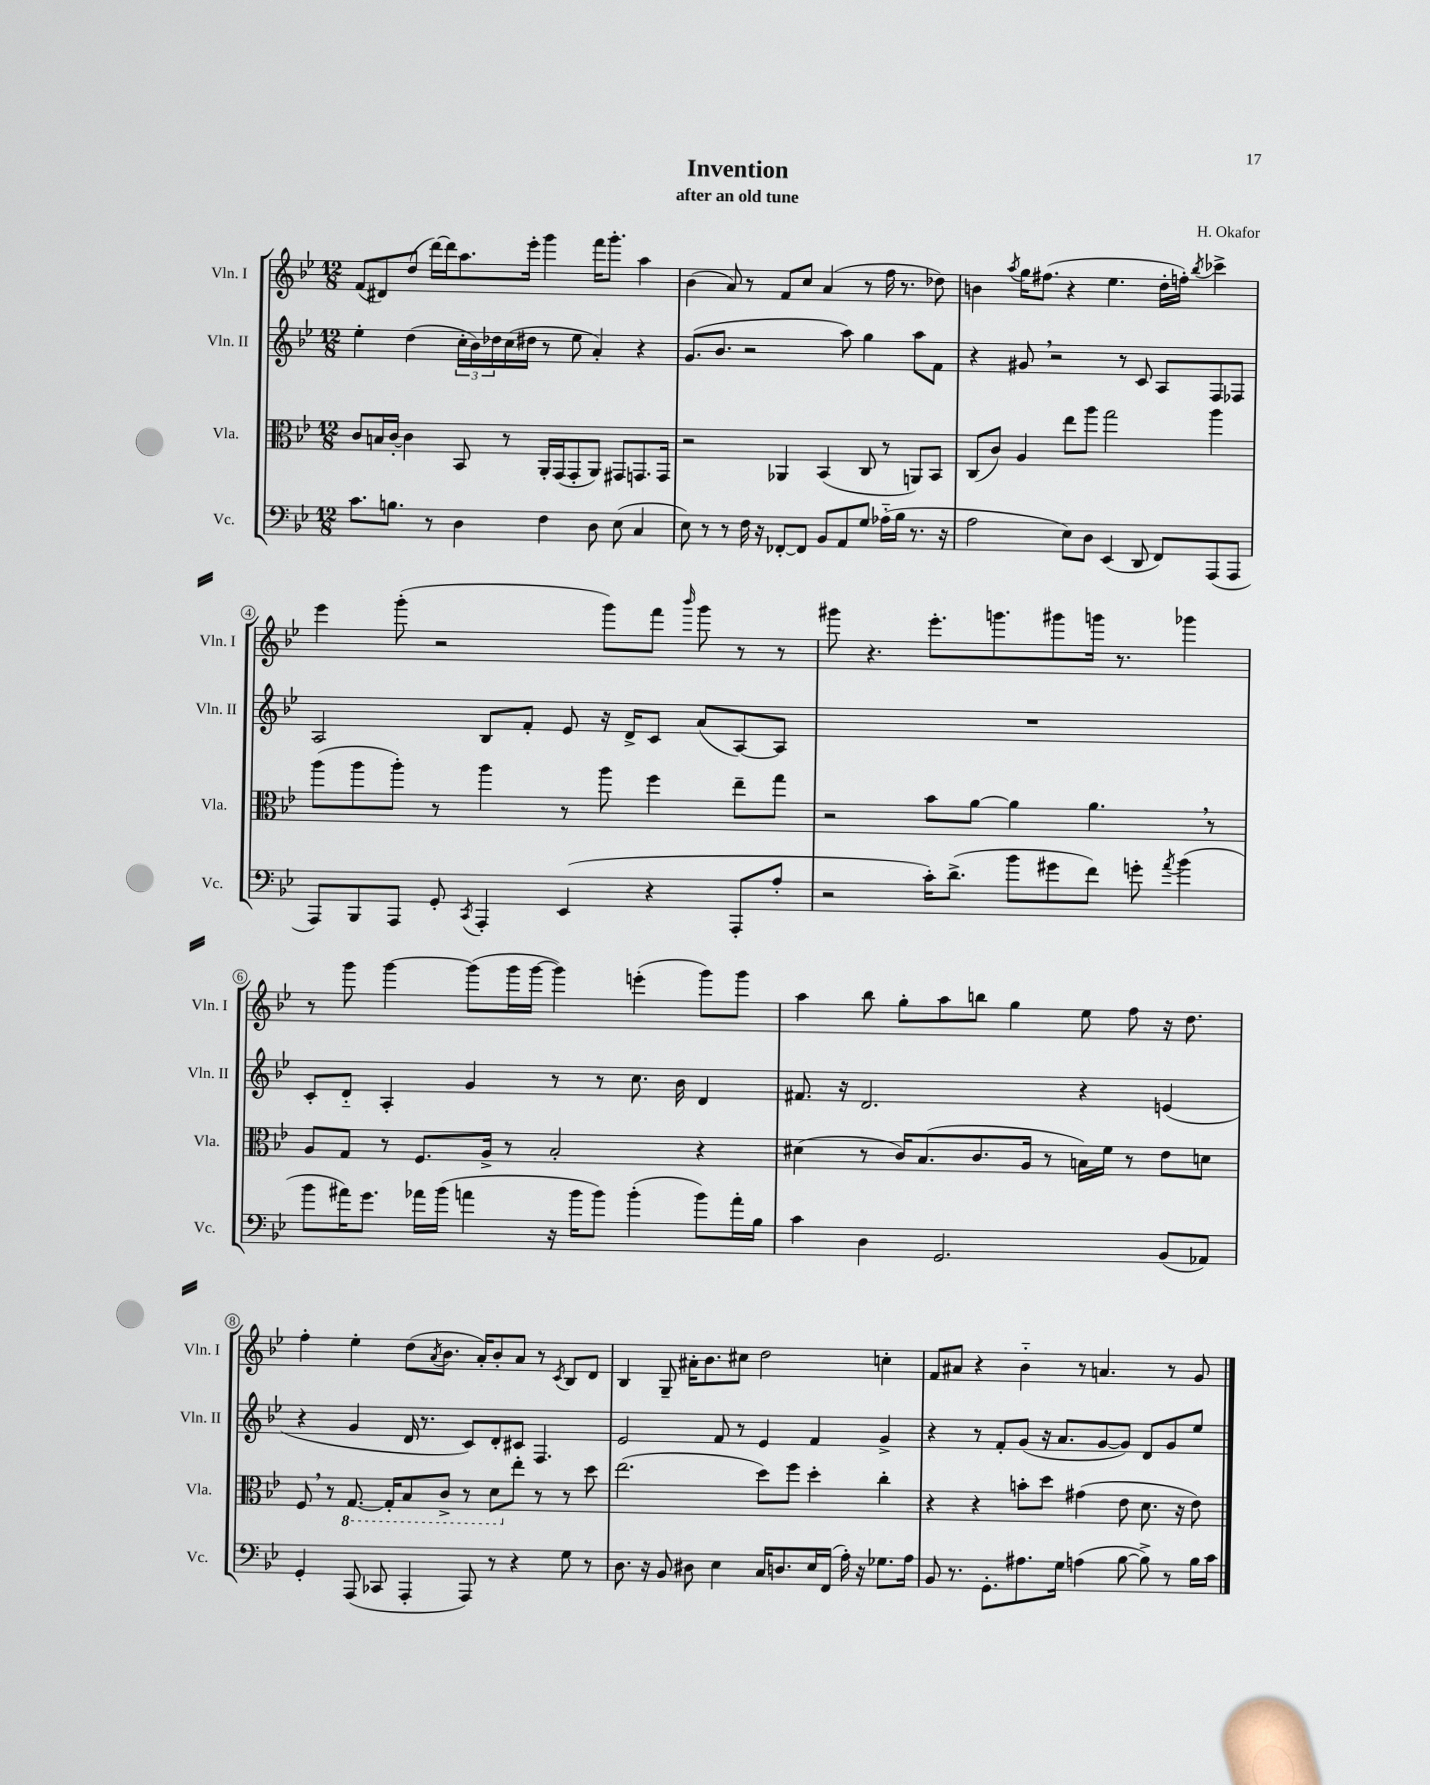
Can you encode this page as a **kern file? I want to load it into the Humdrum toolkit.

**kern	**kern	**kern	**kern
*part4	*part3	*part2	*part1
*staff4	*staff3	*staff2	*staff1
*I"Vc.	*I"Vla.	*I"Vln. II	*I"Vln. I
*I'Vc.	*I'Vla.	*I'Vln. II	*I'Vln. I
*clefF4	*clefC3	*clefG2	*clefG2
*k[b-e-]	*k[b-e-]	*k[b-e-]	*k[b-e-]
*M12/8	*M12/8	*M12/8	*M12/8
=1	=1	=1	=1
8.c\L	8c/L	4ee-'\	(8f/L
.	16Bn/L	.	8d#X/)
8.Bn\J	[16c'/JJ	.	.
.	4c\]	(4dd\	(8dd/J
8r	.	.	[16ddd\LL)
.	.	.	16ddd\J]
4D\	8BB-/	24cc'\LL	8.aa\
.	.	24b-\)	.
.	.	24dd-X\	.
.	8r	(16cc\	.
.	.	16dd#X\JJ	16eee-'\Jk
4F\	16AA'/LL	8r	4ggg\
.	(16GG/J	.	.
.	8GG'/	8ee-\	.
8D\	8AA/J)	4a'/)	16fff\KL
.	.	.	8.ggg'\J
(8E-\	8GG#X/L	.	.
4C/	8.GGn/	4r	4aa\
.	16GG/Jk	.	.
=2	=2	=2	=2
8E-\)	2r	(8.g/L	(4b-\
8r	.	.	.
.	.	8.b-/J	.
8r	.	.	8a/)
16F\	.	2r	8r
16r	.	.	.
[8FF-X'/L	4AA-X/	.	8f/L
8FF-/J]	.	.	8cc/J
8BB-/L	(4BB-/	.	(4a/
8AA/	.	8aa\)	.
8G/J	8C/	4gg\	8r
(16A-X\LL	8r	.	16ff\
16B-\JJ	.	.	8.r
8.r	8AAn/L)	8aa\L	.
.	8BB-/J	8f\J	8dd-X\)
16r	.	.	.
=3	=3	=3	=3
2A\	(8C/L	4r	4bn\
.	8c/J)	.	.
.	.	.	8qaa/
.	4A/	8g#X,/	16gg\KL
.	.	.	(8.ff#X\J
.	.	2r	.
8E-\L)	8ee-\L	.	4r
8D\J	8aa\J	.	.
(4EE-/	2gg\	.	4.ee-\
.	.	8r	.
8DD/	.	8c/	.
8FF/L)	.	8A/L	16dd'\LL
.	.	.	16ffn'\JJ)
.	.	.	8qbb-/
(8AAA/	4aa\	8F/	4ccc-X^\
8AAA/J	.	8F-X/J	.
!!LO:LB:g=z
=4	=4	=4	=4
8AAA/L)	(8aa\L	2A/	4eee-\
8BBB-/	8aa\	.	.
8AAA/J	8aa'\J)	.	(8ggg'\
8GG'/	8r	.	2r
8qCC/	.	.	.
4AAA'/	4aa\	8B-/L	.
.	.	8f'/J	.
(4EE-/	8r	8e-/	.
.	8aa\	16r	8ggg\L)
.	.	16d^/KL	.
4r	4ff\	8c/J	8fff\J
.	.	.	16qqbbb-/
.	.	(8a/L	8ggg\
8AAA'/L	8ee-~\L	[8A/)	8r
8A'/J	8gg\J	8A/J]	8r
=5	=5	=5	=5
2r	2r	1.r	8ggg#X\
.	.	.	4.r
16c'\KL)	8b-\L	.	8.eee-'\L
(8.d^\J	.	.	.
.	[8a\J	.	.
.	.	.	8.gggn\
8b-\L	4a\]	.	.
8g#X\	.	.	8ggg#X\
8f\J)	4.a,\	.	16gggn\Jk
.	.	.	8.r
8gn'\	.	.	.
8qa/	.	.	.
(4b-\	.	.	4ggg-X\
.	8r	.	.
!!LO:LB:g=z
=6	=6	=6	=6
8b-\L	8A/L	8c'/L	8r
16a#X\K)	8G/J	8d/J	8ggg\
8.g\J	.	.	.
.	8r	4A'/	[4ggg\
16a-X\LL	8.F/L	.	.
(16b-\JJ	.	.	.
4an\	.	4g/	(8ggg\L]
.	16A^/Jk	.	.
.	8r	.	16ggg\L
.	.	.	[16ggg\JJ
16r	2B-'/	8r	4ggg\])
16b-\KL	.	.	.
8b-\J)	.	8r	.
(4b-'\	.	8.cc\	(4eeen'\
.	.	16b-\	.
8b-\L)	4r	4d/	8ggg\L)
16a'\L	.	.	8ggg\J
16B-\JJ	.	.	.
=7	=7	=7	=7
4c\	(4d#X\	8.f#X/	4aa\
.	.	16r	.
4D\	8r	2.d/	8bb-\
.	16c/KL)	.	8gg'\L
.	(8.B-/	.	.
2.GG/	.	.	8aa\
.	8.c/	.	8bbn\J
.	.	.	4gg\
.	16A/Jk	.	.
.	8r	.	.
.	16Bn\LL)	4r	8ee-\
.	16f\JJ	.	.
.	8r	.	8ff\
(8BB-/L	8e-\L	(4en/	16r
.	.	.	8.dd\
8AA-X/J)	8dn\J	.	.
!!LO:LB:g=z
=8	=8	=8	=8
4GG'/	8F,/	4r	4ff'\
.	8r	.	.
*	*8ba	*	*
(8AAA/	[8.GG/	4g/	4ee-'\
8CC-X/	.	.	.
.	16GG'/KL]	.	.
4AAA'/	8BB-/	16d/	(8dd\L
.	.	8.r	.
.	.	.	8qa/
.	8C^/J	.	8.b-\J
8AAA/)	8r	8c/L)	.
.	.	.	16a'/KL)
8r	8D\L	8d'/	8b-'/
*	*X8ba	*	*
4r	8ee-'\J	8c#X/J	8a/J
.	8r	4.F/	8r
.	.	.	8qc/
8G\	8r	.	8B-/L
8r	8dd\	.	8d/J
=9	=9	=9	=9
8.D\	(2.ee-\	2e-/	4B-/
16r	.	.	.
8BB-/	.	.	8G~/
8D#X\	.	.	16a#X'\KL
.	.	.	8.b-\
4E-\	.	8f/	.
.	.	8r	8cc#X\J
16C/KL	8dd\L)	4e-/	2dd\
8.Dn/	.	.	.
.	8ff\J	.	.
16E-/L	4dd'\	4f/	.
(16FF/JJ	.	.	.
16A'\)	.	.	.
16r	.	.	.
8.G-X\L	4cc'\	4g^/	4ccn'\
16A\Jk	.	.	.
=10	=10	=10	=10
8BB-/	4r	4r	8f/L
8.r	.	.	8a#X/J
.	4r	8r	4r
8.GG'\L	.	.	.
.	.	8f'/L	.
8.A#X\	8bn'\L	(8g/J	4b-\
.	8dd\J	16r	.
16G\Jk	.	8.a/L	.
(4An\	(4g#X\	.	8r
.	.	[8g/	4.an/
[8B-\	8e-\	8g/J])	.
8B-^\])	8.d\	8d/L	.
8r	.	8g/	8r
.	16r	.	.
16B-\LL	8e-\)	8ee-/J	8g/
16c\JJ	.	.	.
==	==	==	==
*-	*-	*-	*-
